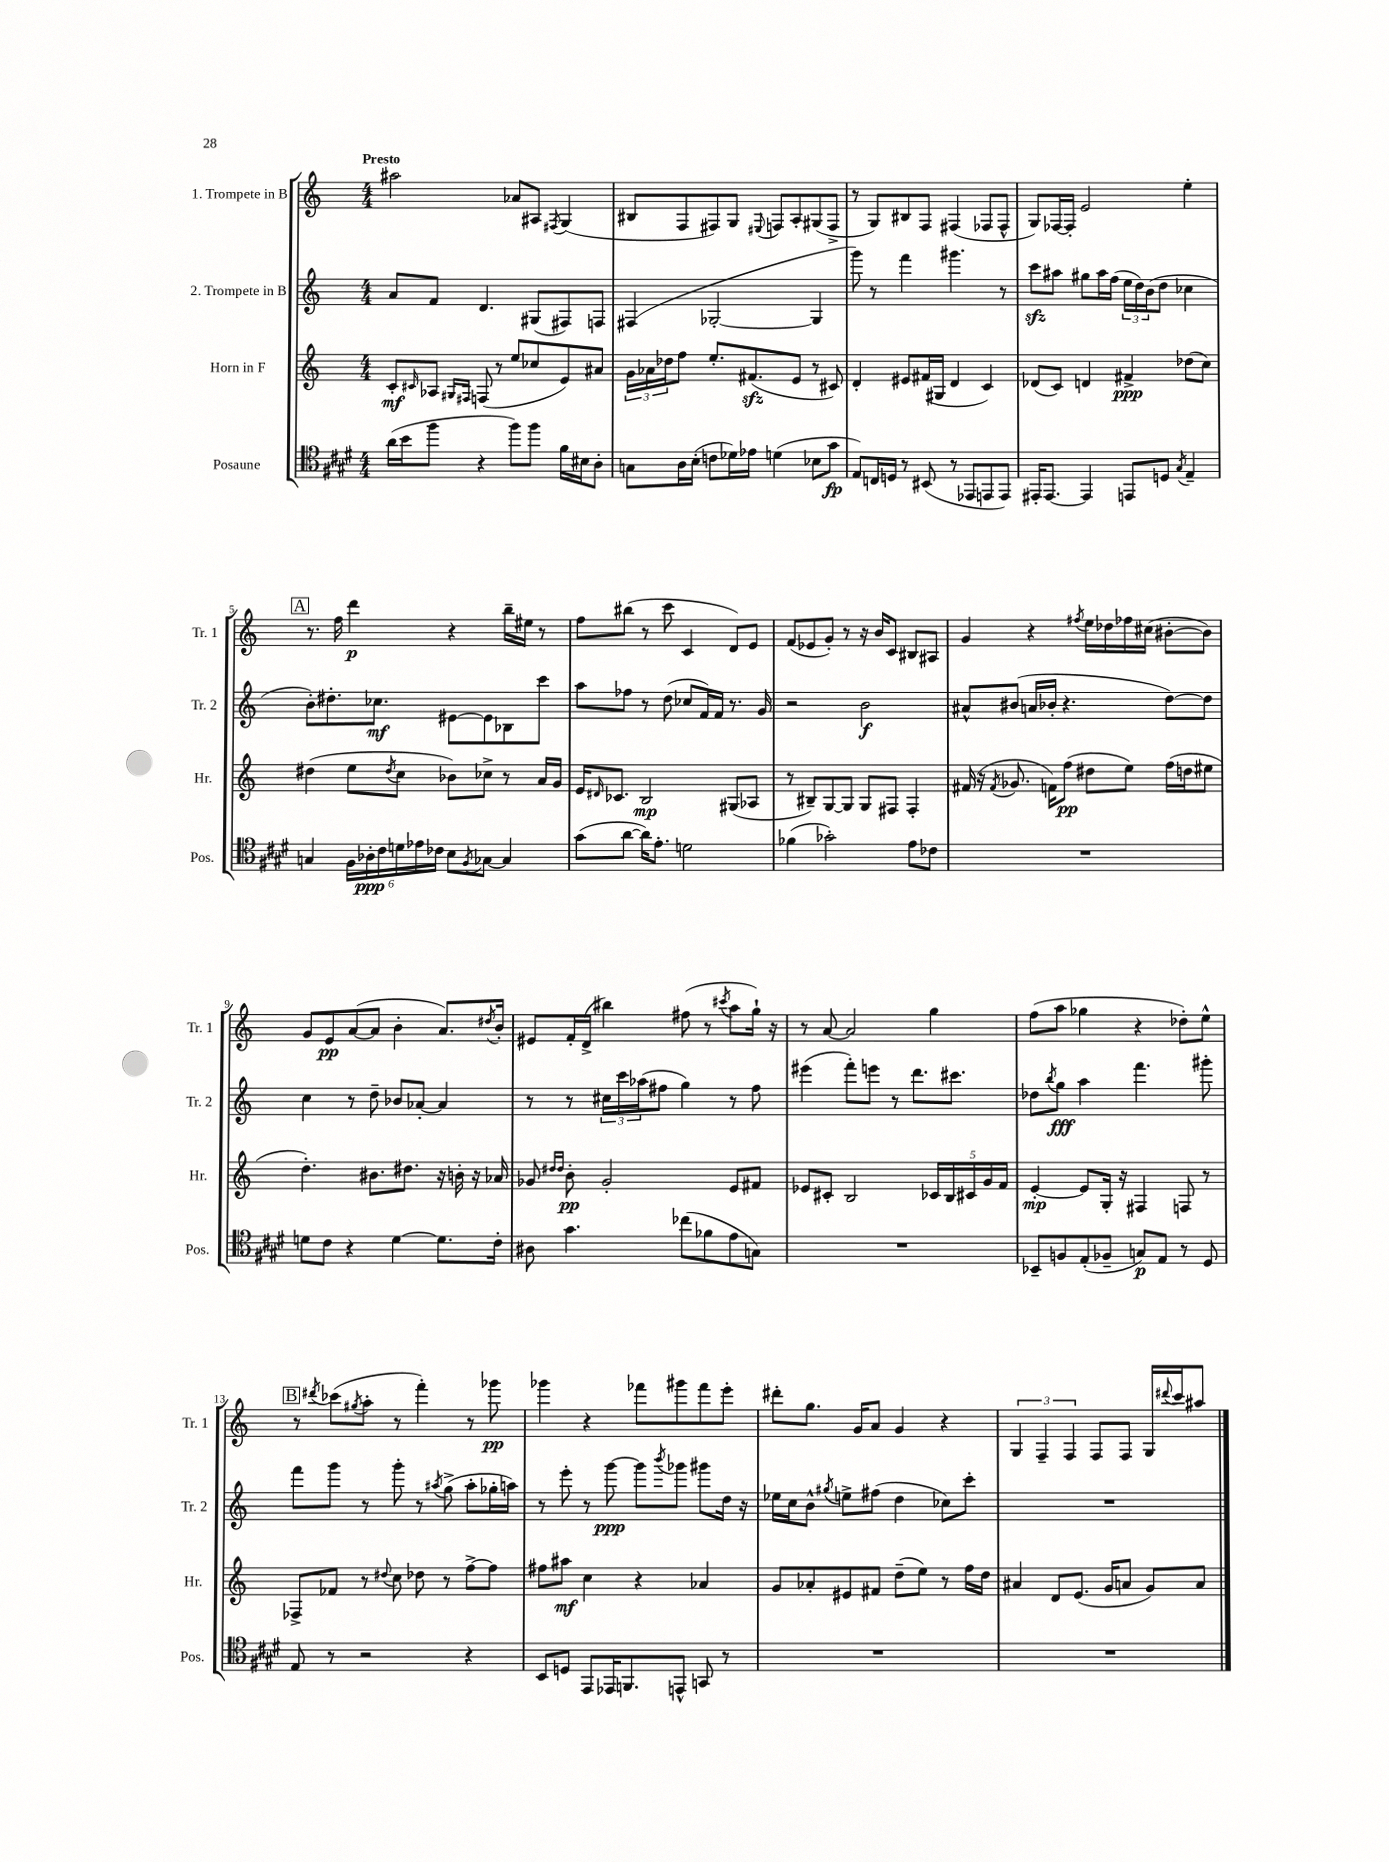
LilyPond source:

<<
\new StaffGroup <<
\new Staff = "s0" \with { instrumentName = "1. Trompete in B" shortInstrumentName = "Tr. 1" } {
    \clef treble \key c \major \numericTimeSignature \time 4/4 \tempo "Presto"
    ais''2 aes'8 ais8 \acciaccatura { fis8 } g4( |
    bis8 f8 fis8) g8 \appoggiatura { eis8 } f8 a8-. gis8( f8-> |
    r8 g8) bis8 f8 fis4( fes8 fes8-^ |
    g8) fes16~ fes16-. e'2 e''4-. |
    \mark \markup { \box "A" } r8. f''16 d'''4\p r4 b''16-- eis''16 r8 |
    f''8 bis''8( r8 c'''8 c'4 d'8) e'8 |
    f'8( ees'8 g'8-.) r8 r16 b'16 c'8 bis8 ais8 |
    g'4 r4 \acciaccatura { fis''8 } e''16 des''16 fes''16 cis''16( bis'8~-. bis'8) |
    g'8 e'8\pp a'8~( a'8 b'4-. a'8.) \acciaccatura { dis''8 } b'16-. |
    eis'8 f'16-. d'16->( bis''4) fis''8( r8 \acciaccatura { cis'''8 } a''8 g''16-!) r16 |
    r8 a'8~ a'2 g''4 |
    f''8( a''8 ges''4 r4 des''8-.) e''8-^ |
    \mark \markup { \box "B" } r8 \acciaccatura { dis'''8 } ces'''8( \acciaccatura { gis''8 } a''8-. r8 f'''4-.) r8 ges'''8\pp |
    ges'''4 r4 fes'''8 gis'''8 fes'''8 e'''8-. |
    dis'''8-. g''8. g'16 a'8 g'4 r4 |
    \tuplet 3/2 { g4 f4-- f4 } f8 f8 g16 \appoggiatura { dis'''8 } c'''16 ais''8 \bar "|." |
}
\new Staff = "s1" \with { instrumentName = "2. Trompete in B" shortInstrumentName = "Tr. 2" } {
    \clef treble \key c \major \numericTimeSignature \time 4/4
    a'8 f'8 d'4. gis8( fis8) f8 |
    fis4( ges2~-. ges4 |
    g'''8) r8 f'''4 gis'''4. r8 |
    c'''8\sfz ais''8 gis''8 ais''16 f''16( \tuplet 3/2 { e''16 d''16) b'16( } d''8 ces''4 |
    \mark \markup { \box "A" } b'8-.) dis''8.-. ces''8.\mf eis'8~ eis'8 bes8 c'''8 |
    a''8 fes''8 r8 d''8( ces''8 f'16) f'16 r8. g'16 |
    r2 b'2\f |
    ais'8-^ bis'8( a'16 bes'16-. r4. d''8~) d''8 |
    c''4 r8 d''8-- bes'8 aes'8~-. aes'4 |
    r8 r8 \tuplet 3/2 { cis''16 c'''16 aes''16( } fis''8 g''4) r8 fis''8 |
    eis'''4( f'''8-.) e'''8 r8 d'''8. cis'''8. |
    des''8 \acciaccatura { b''8 } g''8\fff a''4 f'''4. gis'''8-. |
    \mark \markup { \box "B" } f'''8 g'''8 r8 g'''8-. r8 \acciaccatura { ais''8 } g''8->( ais''8-. ges''16-. a''16) |
    r8 e'''8-. r8 g'''8~\ppp g'''8 \acciaccatura { b'''8 } ges'''8 gis'''8 d''16 r16 |
    ees''16 c''16 b'8-^ \acciaccatura { gis''8 } e''8-> fis''8( d''4 ces''8) c'''8-. |
    R1 \bar "|." |
}
\new Staff = "s2" \with { instrumentName = "Horn in F" shortInstrumentName = "Hr." } {
    \clef treble \key c \major \numericTimeSignature \time 4/4
    c'8-.\mf \grace { cis'16 } aes8 \grace { gis16 fis16 } f8( r8 e''8 ces''8 e'8) ais'8 |
    \tuplet 3/2 { g'16 aes'16 des''16 } f''8 e''8.-. fis'8.\sfz( e'8 r8 cis'8) |
    d'4-. eis'8 fis'16( gis16 d'4 c'4) |
    des'8( c'8) d'4 fis'4->\ppp des''8( c''8) |
    \mark \markup { \box "A" } dis''4( e''8 \acciaccatura { dis''8 } c''8 bes'8) ces''8-> r8 a'16 g'16 |
    e'16 \grace { dis'16 } ces'8. b2\mp gis8( aes8 |
    r8 bis8--) g8~ g8 g8 fis8 fis4-. |
    fis'16( r16 \acciaccatura { fis'8 } ges'8. f'16) f''8\pp( dis''8 e''8) f''16( d''16 eis''8 |
    d''4.-.) bis'8. dis''8. r16 b'16-. r16 aes'16 |
    ges'8 \grace { dis''16 dis''16 } b'8-.\pp ges'2-. e'8 fis'8 |
    ees'8 cis'8-. b2 \tuplet 5/4 { ces'16 b16 cis'16 g'16 f'16 } |
    e'4~-.\mp e'8 g16-. r16 fis4 f8 r8 |
    \mark \markup { \box "B" } fes8-> fes'8 r8 \appoggiatura { dis''8 } c''8 des''8 r8 f''8~-> f''8 |
    fis''8 ais''8\mf c''4 r4 aes'4 |
    g'8 aes'8-. eis'8 fis'8 d''8--( e''8) r8 f''16 d''16 |
    ais'4 d'8 e'8.( g'16 a'8 g'8) a'8 \bar "|." |
}
\new Staff = "s3" \with { instrumentName = "Posaune" shortInstrumentName = "Pos." } {
    \clef tenor \key e \major \numericTimeSignature \time 4/4
    a'16( b'16 fis''8 r4 fis''8) fis''8 fis'16 bis16 a8-. |
    g8 a16 b16-.( c'8 des'16) ees'16 d'4( bes8 gis'8\fp |
    e8) c16 d16 r8 bis,8( r8 ees,8 e,8 e,8) |
    eis,16-. eis,8.~ eis,4 e,8 d8 \acciaccatura { gis8 } e4-- |
    \mark \markup { \box "A" } g4 \tuplet 6/4 { fis16 aes16-.\ppp cis'16 d'16 ees'16 ces'16 } b8 \acciaccatura { fis8 } ges8~ ges4 |
    gis'8( a'8~ a'16) e'8.-. d'2 |
    fes'4( ges'2-.) e'8 ces'8 |
    R1 |
    d'8 cis'8 r4 d'4~ d'8. cis'16-. |
    ais8 gis'4. ces''8( fes'8 e'8 g8) |
    R1 |
    bes,8-- f8 e8-.( fes8-- g8\p) e8 r8 dis8 |
    \mark \markup { \box "B" } e8 r8 r2 r4 |
    b,8 d8 e,8 ees,16 f,8. e,8-^ g,8 r8 |
    R1 |
    R1 \bar "|." |
}
>>
>>
